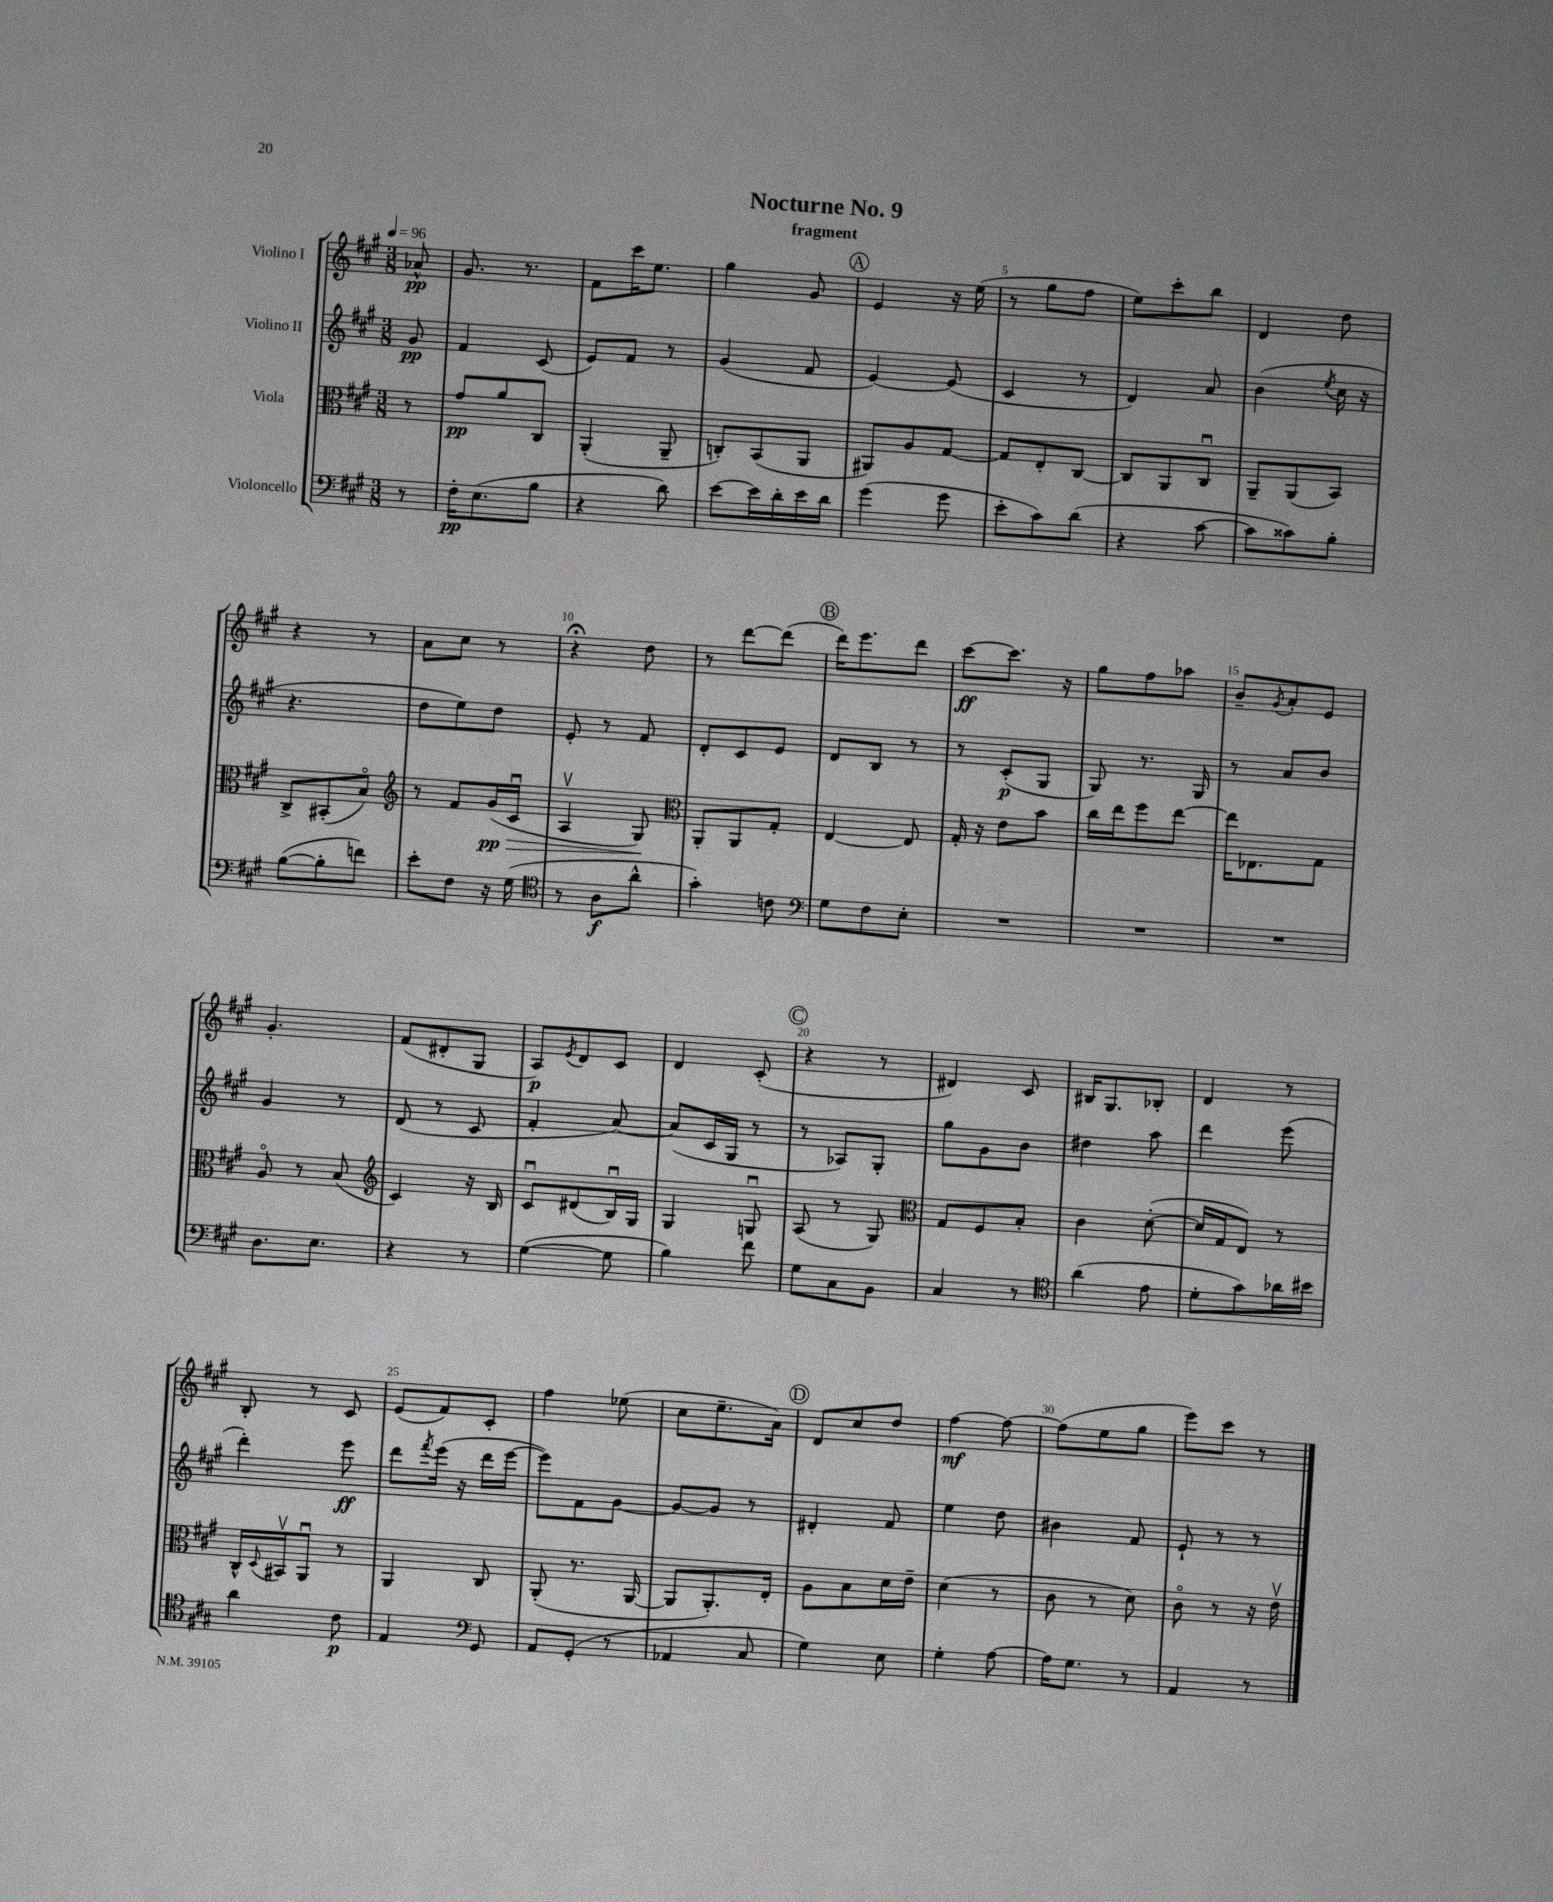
\header { title = "Nocturne No. 9" subtitle = "fragment" }
<<
\new StaffGroup <<
\new Staff = "s0" \with { instrumentName = "Violino I" } {
    \clef treble \key a \major \numericTimeSignature \time 3/8 \partial 8 \tempo 4 = 96
    aes'8-^\pp |
    gis'8. r8. |
    fis'8 cis'''16 e''8. |
    gis''4 gis'8 |
    \mark \markup { \circle "A" } e'4 r16 e''16( |
    r8 gis''8 fis''8 |
    e''8) cis'''8-. b''8 |
    d'4 d''8 |
    r4 r8 |
    a'8 cis''8 r8 |
    r4\fermata d''8 |
    r8 d'''8~ d'''8( |
    \mark \markup { \circle "B" } d'''16) e'''8. d'''8 |
    cis'''8~\ff cis'''8. r16 |
    gis''8 fis''8 aes''8 |
    b'8-- \acciaccatura { gis'8 } a'8-. e'8 |
    gis'4.-. |
    fis'8( dis'8-. gis8 |
    a8\p) \acciaccatura { e'8 } d'8 cis'8 |
    d'4 cis'8-.( |
    \mark \markup { \circle "C" } r4 r8 |
    dis'4) cis'8 |
    bis16 gis8. bes8-. |
    d'4 r8 |
    b8-. r8 cis'8 |
    e'8( fis'8) cis'8-. |
    fis''4 ees''8( |
    cis''8 e''8.-- a'16) |
    \mark \markup { \circle "D" } d'8 cis''8 d''8 |
    fis''4~\mf fis''8~ |
    fis''8( e''8 gis''8 |
    e'''8) cis'''8 r8 \bar "|." |
}
\new Staff = "s1" \with { instrumentName = "Violino II" } {
    \clef treble \key a \major \numericTimeSignature \time 3/8 \partial 8
    gis'8\pp |
    fis'4 cis'8( |
    e'8) fis'8 r8 |
    gis'4( fis'8 |
    \mark \markup { \circle "A" } e'4~) e'8( |
    cis'4 r8 |
    d'4) a'8 |
    b'4( \acciaccatura { e''8 } cis''16 r16 |
    r4. |
    d''8 e''8) d''8 |
    e'8-. r8 fis'8 |
    d'8-. cis'8 e'8 |
    \mark \markup { \circle "B" } d'8 b8 r8 |
    r8 cis'8-.\p( gis8 |
    gis8) r8. gis16 |
    r8 a'8 b'8 |
    gis'4 r8 |
    d'8( r8 cis'8 |
    fis'4-. a'8~) |
    a'8( cis'16 gis16 r8 |
    \mark \markup { \circle "C" } r8 aes8) gis8-. |
    gis''8 gis'8 b'8 |
    dis''4 a''8 |
    d'''4 e'''8( |
    d'''4-.) e'''8\ff |
    d'''8 \acciaccatura { fis'''8 } e'''16( r16 d'''16 e'''16~ |
    e'''8) fis'8 gis'8~ |
    gis'8~ gis'8 r8 |
    \mark \markup { \circle "D" } dis'4-. fis'8 |
    e''4 d''8 |
    bis'4 fis'8 |
    e'8-! r8 r8 \bar "|." |
}
\new Staff = "s2" \with { instrumentName = "Viola" } {
    \clef alto \key a \major \numericTimeSignature \time 3/8 \partial 8
    r8 |
    gis'8\pp a'8 cis8 |
    a,4-.( a,8-- |
    c8-.) b,8( a,8 |
    \mark \markup { \circle "A" } ais,8) a8 gis8~ |
    gis8 e8-. cis8~ |
    cis8 a,8 cis8\downbow |
    a,8-- a,8( b,8) |
    cis8-> bis,8-.( b8\flageolet) |
    \clef treble r8 fis'8 gis'16\pp\>( cis'16\downbow |
    a4\upbow gis8\!) |
    \clef alto a,8-. a,8 gis8-. |
    \mark \markup { \circle "B" } e4~ e8 |
    gis16-. r16 e'8 b'8 |
    cis''16 e''16 fis''8 e''8~ |
    e''16 ees8. gis8 |
    a8\flageolet r8 b8( |
    \clef treble cis'4) r16 b16 |
    cis'8\downbow dis'8( b16\downbow) gis16 |
    gis4 g8\downbow |
    \mark \markup { \circle "C" } a8( r8 gis8) |
    \clef alto gis8 fis8 b8-. |
    cis'4 d'8~-.( |
    d'16 gis16 e8) r8 |
    cis16-^ \appoggiatura { d8 } bis,16\upbow a,8\downbow r8 |
    a,4 cis8 |
    a,8-.( r8. a,16~ |
    a,8 a,8.-.) e16-. |
    \mark \markup { \circle "D" } a8 b8 d'16 e'16-- |
    d'4( r8 |
    cis'8 r8 d'8) |
    cis'8\flageolet r8 r16 e'16\upbow \bar "|." |
}
\new Staff = "s3" \with { instrumentName = "Violoncello" } {
    \clef bass \key a \major \numericTimeSignature \time 3/8 \partial 8
    r8 |
    fis16-.\pp e8.( b8 |
    r4 d'8) |
    e'8~ e'16 d'16-. e'16 d'16 |
    \mark \markup { \circle "A" } gis'4( gis'8 |
    e'8-. cis'8) d'8( |
    r4 cis'8~ |
    cis'8 cisis'8) b8-. |
    b8~( b8-. f'8) |
    e'8-. fis8 r16 gis16( |
    \clef tenor r8 a8\f a'8-^ |
    gis'4-.) c'8 |
    \mark \markup { \circle "B" } \clef bass gis8 fis8 e8-. |
    R4. |
    R4. |
    R4. |
    d8. e8. |
    r4 r8 |
    gis4~( gis8 |
    b4) fis'8 |
    \mark \markup { \circle "C" } gis8 cis8 b,8 |
    cis4 r8 |
    \clef tenor a'4( e'8 |
    d'8-. gis'8) aes'16 bis'16 |
    a'4 cis'8\p |
    e4 \clef bass gis,8 |
    a,8 gis,8-.( r8 |
    aes,4 cis8 |
    \mark \markup { \circle "D" } gis4) e8 |
    gis4-. a8~ |
    a16 gis8. r8 |
    a,4 r8 \bar "|." |
}
>>
>>
\layout { \context { \Score \override BarNumber.break-visibility = ##(#f #t #t) barNumberVisibility = #(every-nth-bar-number-visible 5) } }
